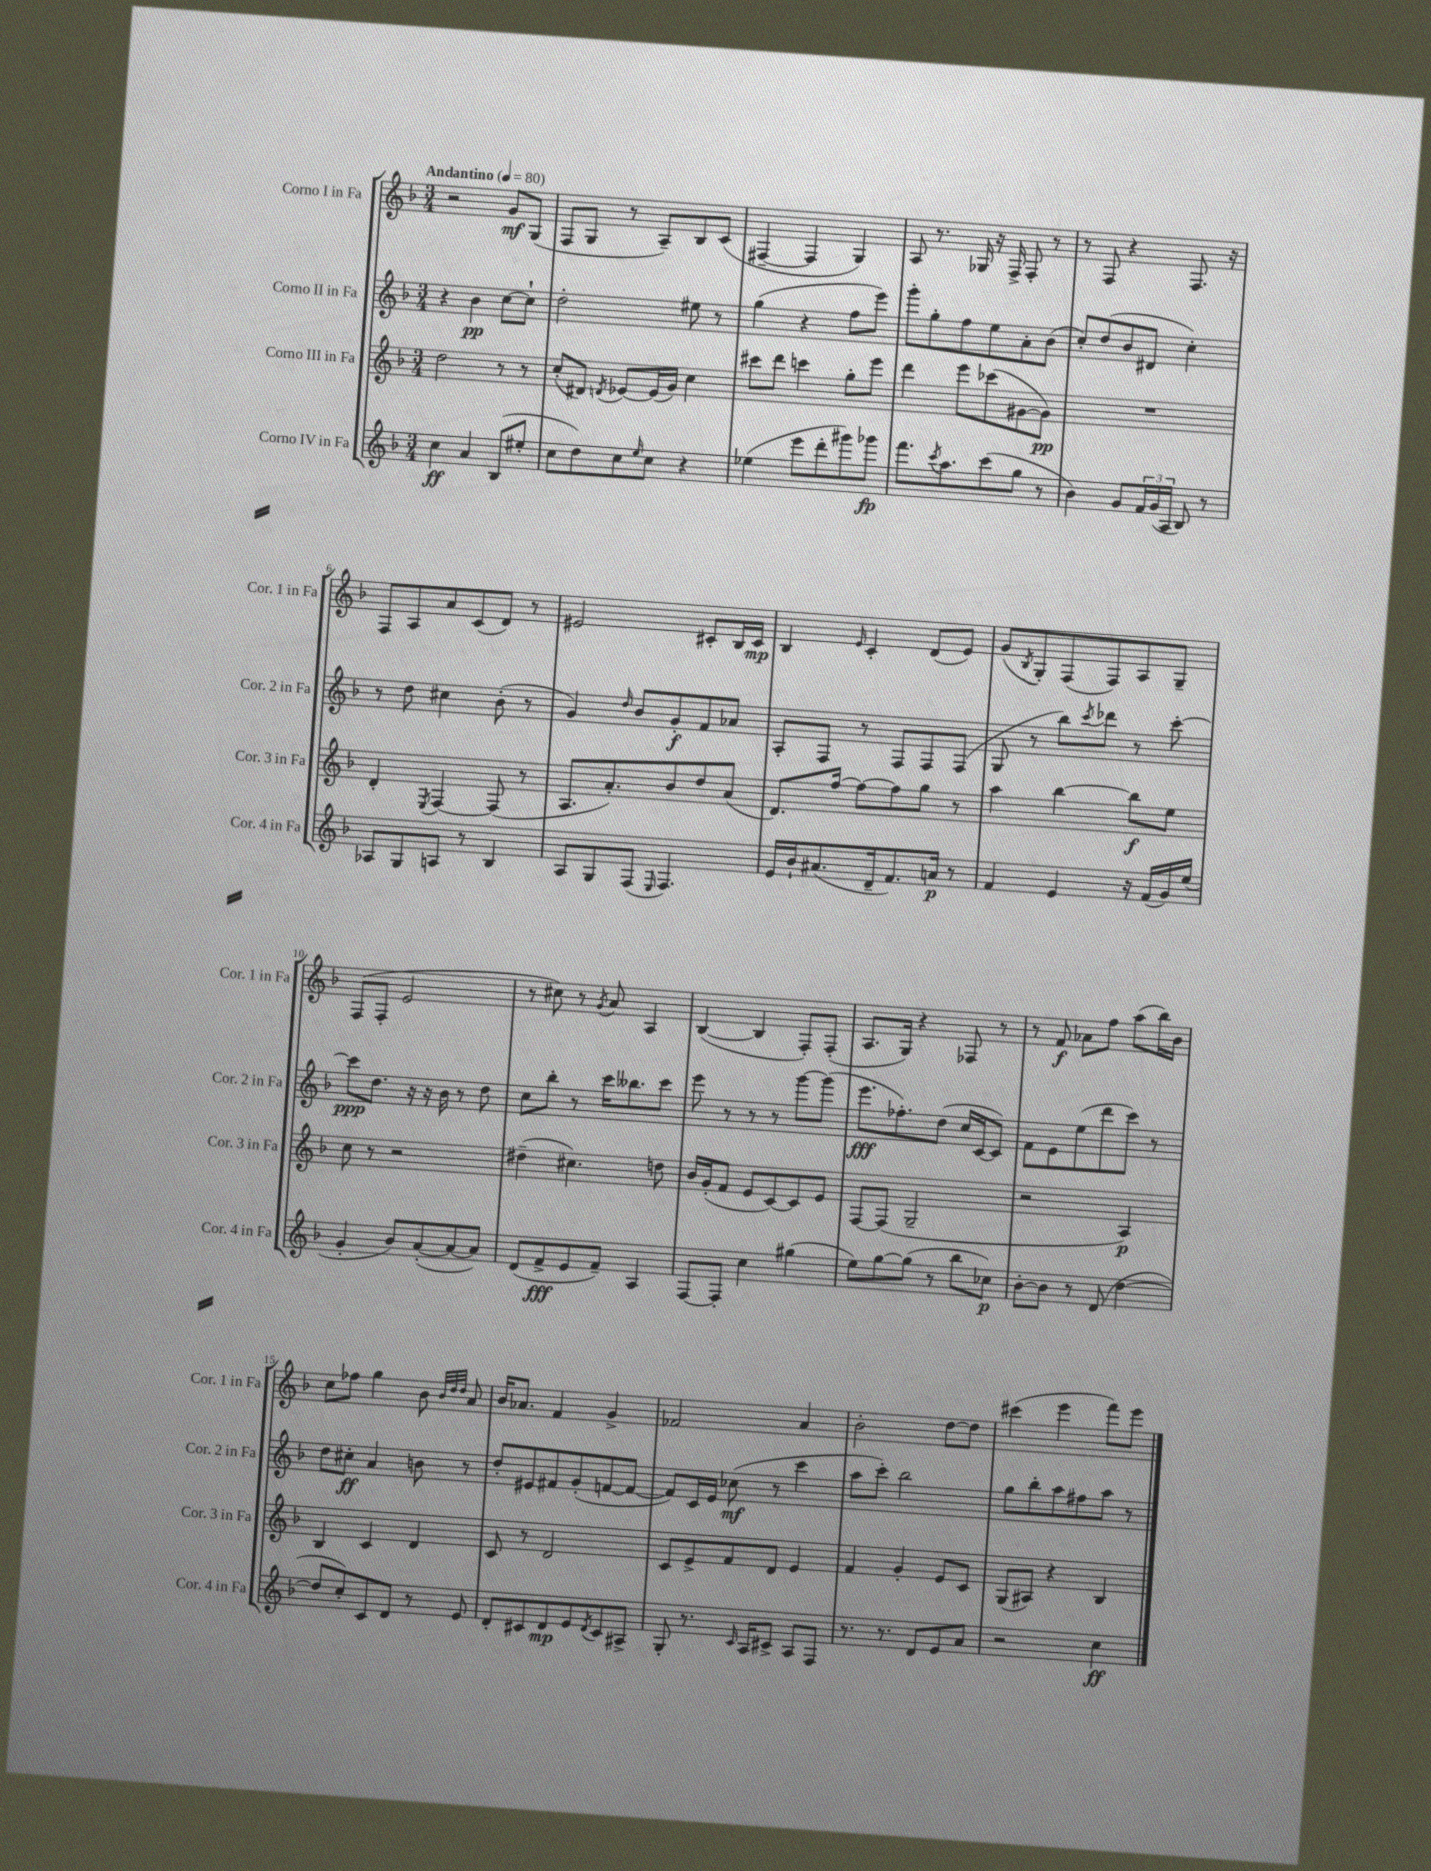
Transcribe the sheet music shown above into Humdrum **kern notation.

**kern	**kern	**kern	**kern
*staff4	*staff3	*staff2	*staff1
*clefG2	*clefG2	*clefG2	*clefG2
*k[b-]	*k[b-]	*k[b-]	*k[b-]
*M3/4	*M3/4	*M3/4	*M3/4
*MM80	*MM80	*MM80	*MM80
4cc	2dd	4r	2r
4a	.	4b-	.
(8B-	8r	[8cc	8g
8ee#'	8r	8cc`]	(8G
=	=	=	=
8cc	(8cc'	2dd'	8F
8dd)	8d#)	.	8G
.	8qd	.	.
8cc	[8e-	.	8r
16qqee	.	.	.
8cc	(16e-]	.	8A~)
.	16g)	.	.
4r	4cc	8ee#	8B-
.	.	8r	(8c
=	=	=	=
(4ee-	8ccc#	(4gg	[4F#~
.	8ddd	.	.
8eee	4ccc	4r	4F#]
8ddd'	.	.	.
8ggg#)	8gg'	8ff	4G)
8ggg-	8eee	8eee)	.
=	=	=	=
8.fff	4ddd	8ggg'	8A
.	.	8gg'	8.r
8qccc	.	.	.
8.aa	.	.	.
.	8eee	8ff	.
.	.	.	16G-
(8ccc	(8ccc-	8ee	16r
.	.	.	16F^
8gg	[8g#	8a'	8F'
8r	8g#])	(8b-	8r
=	=	=	=
4b-)	2.r	8cc')	8r
.	.	(8dd	8F
8g	.	8b-	4r
24f	.	8d#	.
(24g	.	.	.
24A	.	.	.
8B-)	.	4cc')	8.F
8r	.	.	.
.	.	.	16r
=	=	=	=
8A-	4d'	8r	8F
8G	.	8dd	8A
.	8qE	.	.
8A	[4F	4cc#	8a
8r	.	.	(8c
4B-	(8F]	(8b-'	8d)
.	8r	8r	8r
=	=	=	=
8A	8.A	4g)	2e#
8G	.	.	.
.	8.a')	.	.
.	.	16qqdd	.
(8F	.	8b-	.
16qqE	.	.	.
4.F)	8b-	8g'	.
.	8dd	8f	8c#'
.	(8a	8a-	16B-
.	.	.	16c#
=	=	=	=
16e	8.d)	8A'	4B-
16b-`	.	.	.
(8.a#	.	8F	.
.	[16ff	.	.
.	.	.	16qqe
.	8ff_	8r	4c'
16d~	.	.	.
8.f)	8ff]	8F	.
.	8gg	8F	(8d
16a	.	.	.
8r	8r	(8F	8e)
=	=	=	=
4f	4aa	8G	(8g
.	.	.	8qB-
.	.	8r	8G')
4e	[4bb-	8bb-)	(8F
.	.	8qccc	.
.	.	8ddd-	8F)
16r	8bb-]	8r	8A
(16f	.	.	.
16g)	8ee	[8ccc'	8G~
(16ee	.	.	.
=	=	=	=
4g'	8cc	8ccc]	(8F
.	8r	8.dd	8F'
8b-)	2r	.	2e
.	.	16r	.
([8a'	.	16r	.
.	.	16b-	.
8a_	.	8r	.
8a])	.	8dd	.
=	=	=	=
(8d	(4dd#~	8cc	8r
8f^	.	8bb-'	8cc#)
8e	4.cc#)	8r	8r
.	.	.	8qg
8f~)	.	16ccc	8a
.	.	8.bb--	.
4A	.	.	4A
.	8dd	8ccc	.
=	=	=	=
[8F	16b-	8eee	([4B-
.	(16g'	.	.
8F']	8f	8r	.
4cc	8e	8r	4B-]
.	[8c)	8r	.
(4gg#	8c]	[8ggg	8F')
.	8e	(8ggg]	(8F'
=	=	=	=
8ee)	[8F	8.eee	8.A
[8gg	(8F]	.	.
.	.	8.ff-')	16G)
(8gg]	2G~	.	4r
8r	.	(8dd	.
8bb-	.	16cc	8F-
.	.	[16c	.
8cc-)	.	8c])	8r
=	=	=	=
[8b-'	2r	8f	8r
8b-]	.	8e	8f
8r	.	(8ee	8a-
(8d	.	8ddd	8ff
[4dd	4A)	8ccc)	(8aa
.	.	8r	16bb-)
.	.	.	16b-
=	=	=	=
8dd]	4B-	8dd	8cc
8cc')	.	8cc#'	8ff-
8c	4c	4a	4gg
8d	.	.	.
8r	4d	8b	8b-
.	.	.	32qqb-
.	.	.	32qqdd
.	.	.	32qqdd
8e	.	8r	8a
=	=	=	=
8d'	8c	8dd'	16b-
.	.	.	8.a-
8c#	8r	8e#	.
8d	2d	8f#	4f
8e	.	(8g'	.
8qd	.	.	.
8c#	.	[8f	4g^
8A#^	.	8f_	.
=	=	=	=
8G'	8c	8f])	2f-
8.r	8e^	16c	.
.	.	16e	.
.	8f	(8cc-	.
16qqc	.	.	.
16A	.	.	.
8c#^	8d	8r	.
8A	4e	4ccc	4a
8F	.	.	.
=	=	=	=
8.r	4f	8aa	2b-'
.	.	8ccc')	.
8.r	.	.	.
.	4g'	2bb-	.
8d	.	.	.
8e	8e	.	[8dd
8a	8c	.	8dd]
=	=	=	=
2r	(8G	8gg	(4ccc#
.	8A#)	8bb-'	.
.	4r	8aa	4eee
.	.	8ff#	.
4cc	4B-	8aa	8fff)
.	.	8r	8eee
==	==	==	==
*-	*-	*-	*-
